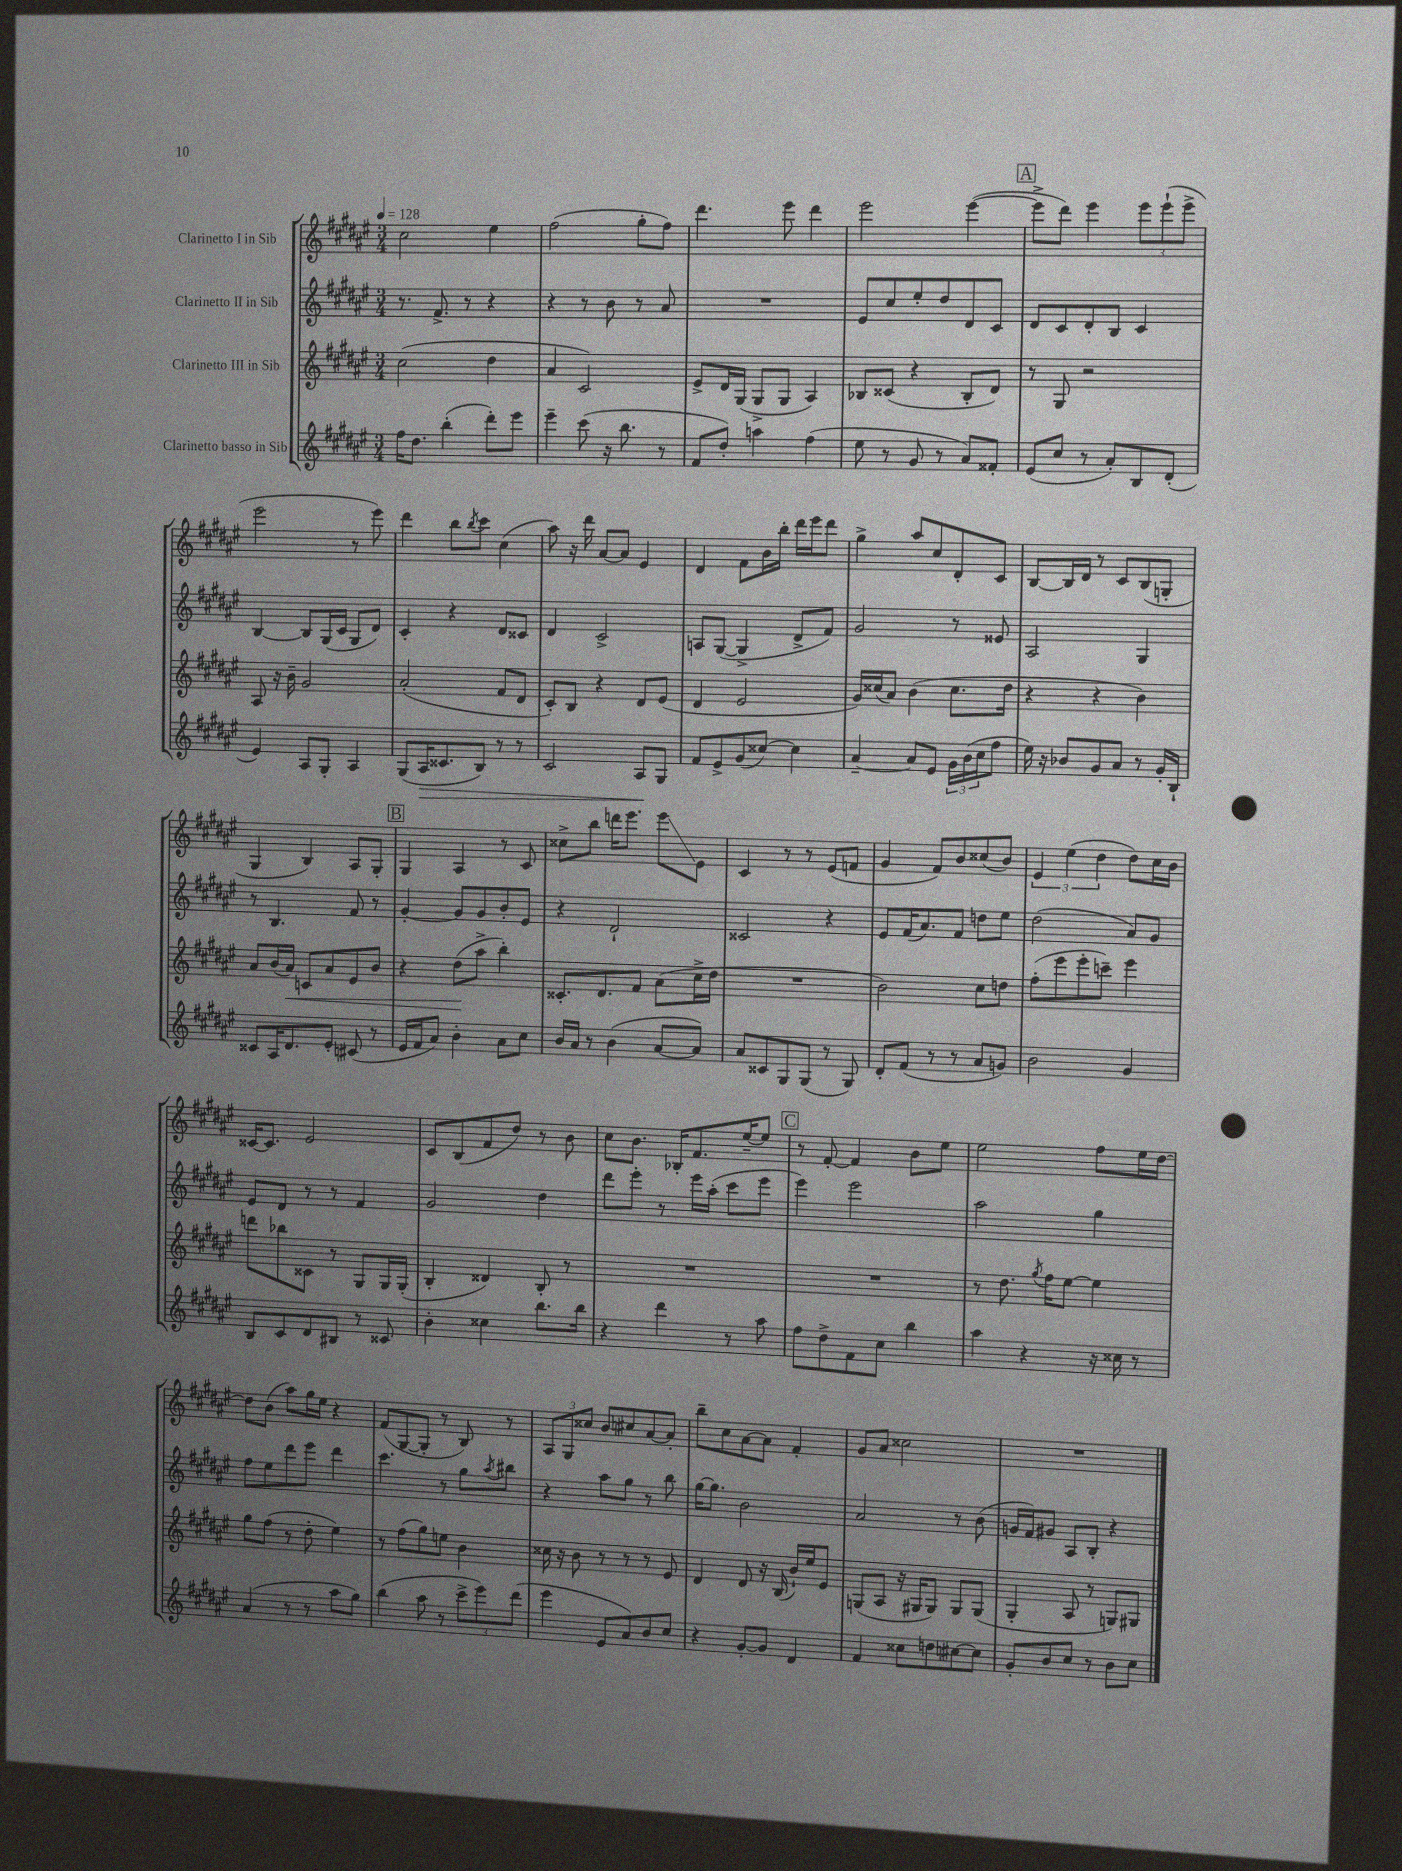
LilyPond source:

<<
\new StaffGroup <<
\new Staff = "s0" \with { instrumentName = "Clarinetto I in Sib" } {
    \clef treble \key fis \major \numericTimeSignature \time 3/4 \tempo 4 = 128
    cis''2 eis''4 |
    fis''2( gis''8-. fis''8) |
    dis'''4. eis'''8 dis'''4 |
    eis'''2 eis'''4~( |
    \mark \markup { \box "A" } eis'''8-> dis'''8) eis'''4 \tuplet 3/2 { eis'''8 eis'''8-!( eis'''8-> } |
    eis'''2 r8 eis'''8) |
    dis'''4 b''8 \acciaccatura { b''8 } cis'''8 cis''4( |
    ais''8) r16 dis'''16 ais'8~ ais'8 eis'4 |
    dis'4 fis'8 b'16 b''16-. dis'''16 eis'''16 dis'''8 |
    gis''4-> ais''8 cis''8 dis'8-. cis'8 |
    b8~ b16 dis'16 r8 cis'8 b8( g8-. |
    gis4 b4) ais8 gis8-. |
    \mark \markup { \box "B" } gis4 ais4 r8 cis'8 |
    cisis''8-> b''8 d'''16 eis'''8. eis'''8\glissando eis'8 |
    cis'4 r8 r8 eis'8( f'8 |
    gis'4 fis'8) b'8 cisis''8( b'8) |
    \tuplet 3/2 { eis'4 eis''4( dis''4 } dis''8) cis''16 b'16 |
    cisis'16~ cisis'8. eis'2 |
    cis'8 b8( fis'8 dis''8) r8 b'8 |
    cis''8 b'8. bes16-. fis'8. eis''16~-- eis''8 |
    \mark \markup { \box "C" } r8 fis'8~-. fis'4 b'8 eis''8 |
    eis''2 fis''8 eis''16 dis''16~ |
    dis''8 b'8( ais''8) gis''16 eis''16 r4 |
    fis'8( gis8~ gis8-. r8 b8) r8 |
    \tuplet 3/2 { ais8 gis8 cisis''8 } b'8 cis''8 ais'8~ ais'8-. |
    b''8-- cis''8 ais'8~ ais'8 fis'4-. |
    gis'8 ais'8 cisis''2 |
    R2. \bar "|." |
}
\new Staff = "s1" \with { instrumentName = "Clarinetto II in Sib" } {
    \clef treble \key fis \major \numericTimeSignature \time 3/4
    r8. fis'8.-> r8 r4 |
    r4 r8 b'8 r8 ais'8 |
    R2. |
    eis'8 cis''8 eis''8-. dis''8 dis'8 cis'8 |
    \mark \markup { \box "A" } dis'8 cis'8 dis'8-. b8 cis'4 |
    b4~ b8 gis16( cis'16 gis8 dis'8) |
    cis'4-. r4 dis'8 cisis'8 |
    dis'4 cis'2-> |
    a8 gis8~( gis4-> dis'8-> fis'8) |
    gis'2 r8 eisis'8 |
    ais2 gis4 |
    r8 b4. fis'8 r8 |
    \mark \markup { \box "B" } gis'4~-. gis'8 gis'8 b'8-. eis'8 |
    r4 dis'2-! |
    cisis'2 r4 |
    eis'8 fis'16( ais'8.) fis'8 d''8 eis''8 |
    dis''2( ais'8) gis'8 |
    eis'8 dis'8 r8 r8 fis'4 |
    gis'2 dis''4 |
    dis'''8 eis'''8-. r8 eis'''16 ais''16-.( cis'''8 eis'''8 |
    \mark \markup { \box "C" } eis'''4) eis'''2 |
    ais''2 gis''4 |
    fis''8 eis''8 dis'''8 eis'''8 dis'''4 |
    cis'''4. r8 gis''8 \acciaccatura { ais''8 } bis''8 |
    r4 ais''8 gis''8 r8 b''8 |
    gis''16~ gis''8. b'2 |
    ais'2 r8 b'8( |
    g'16 fis'16) gis'8 ais8 b8-. r4 \bar "|." |
}
\new Staff = "s2" \with { instrumentName = "Clarinetto III in Sib" } {
    \clef treble \key fis \major \numericTimeSignature \time 3/4
    cis''2( dis''4 |
    ais'4 cis'2) |
    eis'8-> dis'16 gis16( gis8-> gis8 ais4) |
    bes8 cisis'8( r4 bes8-. dis'8) |
    \mark \markup { \box "A" } r8 gis8 r2 |
    ais8 r16 b'16-- gis'2 |
    ais'2-.( fis'8 dis'8 |
    cis'8-.) b8 r4 dis'8 eis'8( |
    dis'4 eis'2 |
    gis'16) cisis''16( ais'8) b'4( cisis''8. dis''16 |
    r4 r4 b'4) |
    ais'8 b'16( ais'16\<) c'8 ais'8 eis'8 b'8 |
    \mark \markup { \box "B" } r4 dis''8\!( ais''8-> b''4-.) |
    cisis'8.-. dis'8. fis'8 ais'8( cis''16-> dis''16 |
    R2. |
    b'2) cis''8 d''8 |
    fis''8-.( eis'''8 eis'''8-. c'''8--) eis'''4 |
    d'''8 bes''8 cisis'8 r8 gis8 gis16 gis16-.( |
    b4-. disis'4) b8-. r8 |
    R2. |
    \mark \markup { \box "C" } R2. |
    r8 dis''8. \acciaccatura { gis''8 } fis''16 eis''8~ eis''4 |
    gis''8 fis''8( r8 dis''8-. eis''4) |
    r8 fis''8( gis''8) e''8 b'4 |
    cisis''16 r16 b'8 r8 r8 r8 eis'8 |
    dis'4 dis'8 r16 b16( b'16-!) eis''16 eis'8 |
    g8( ais8 r16 gis16 gis8) gis8 gis8( |
    gis4-. ais8 r8 g8) gis8 \bar "|." |
}
\new Staff = "s3" \with { instrumentName = "Clarinetto basso in Sib" } {
    \clef treble \key fis \major \numericTimeSignature \time 3/4
    fis''16 dis''8. b''4-.( dis'''8-.) eis'''8 |
    eis'''4-- cis'''8( r16 b''8. r8 |
    fis'8 dis''8-.) a''4 fis''4( |
    eis''8 r8 gis'8 r8 ais'8) fisis'8-. |
    \mark \markup { \box "A" } eis'8( cis''8 r8 ais'8-.) b8 dis'8-.( |
    eis'4) ais8 gis8-. ais4 |
    gis8( ais16\> cisis'8. b8) r8 r8 |
    cis'2 ais8\! gis8 |
    fis'8 eis'8-> gis'8( cisis''8~) cisis''4 |
    ais'4~-- ais'8 eis'8 \tuplet 3/2 { gis'16 b'16( cis''16 } fis''8 |
    eis''16) r16 bes'8 gis'8 ais'8 r8 gis'16-. b16-! |
    cisis'8 ais16 dis'8. eis'8-. cis'8( r8 |
    \mark \markup { \box "B" } eis'16 fis'16 ais'8) b'4-. ais'8 cis''8 |
    b'16 ais'16 r8 b'4( ais'8~ ais'8) |
    ais'8 cisis'8 gis8 gis8( r8 gis8) |
    dis'8-. fis'8( r8 r8 ais'8 g'8) |
    b'2 gis'4 |
    b8 cis'8 dis'8 bis8 r8 cisis'8 |
    b'4-. cisis''4 b''8. b''16 |
    r4 dis'''4 r8 ais''8 |
    \mark \markup { \box "C" } fis''8 dis''8-> fis'8 cis''8 b''4 |
    ais''4 r4 r16 cisis''16 r8 |
    ais'4( r8 r8 ais''8 gis''8) |
    b''4( ais''8 r8 \tuplet 3/2 { cis'''8-> eis'''8) dis'''8( } |
    eis'''4 eis'8 ais'8) b'8 cis''8 |
    r4 gis'8~-. gis'8 dis'4 |
    fis'4 cisis''8 d''8 cis''8~ cis''8 |
    gis'8-. b'8 cis''8 r8 b'8 cis''8 \bar "|." |
}
>>
>>
\layout { \context { \Score \remove "Bar_number_engraver" } }
